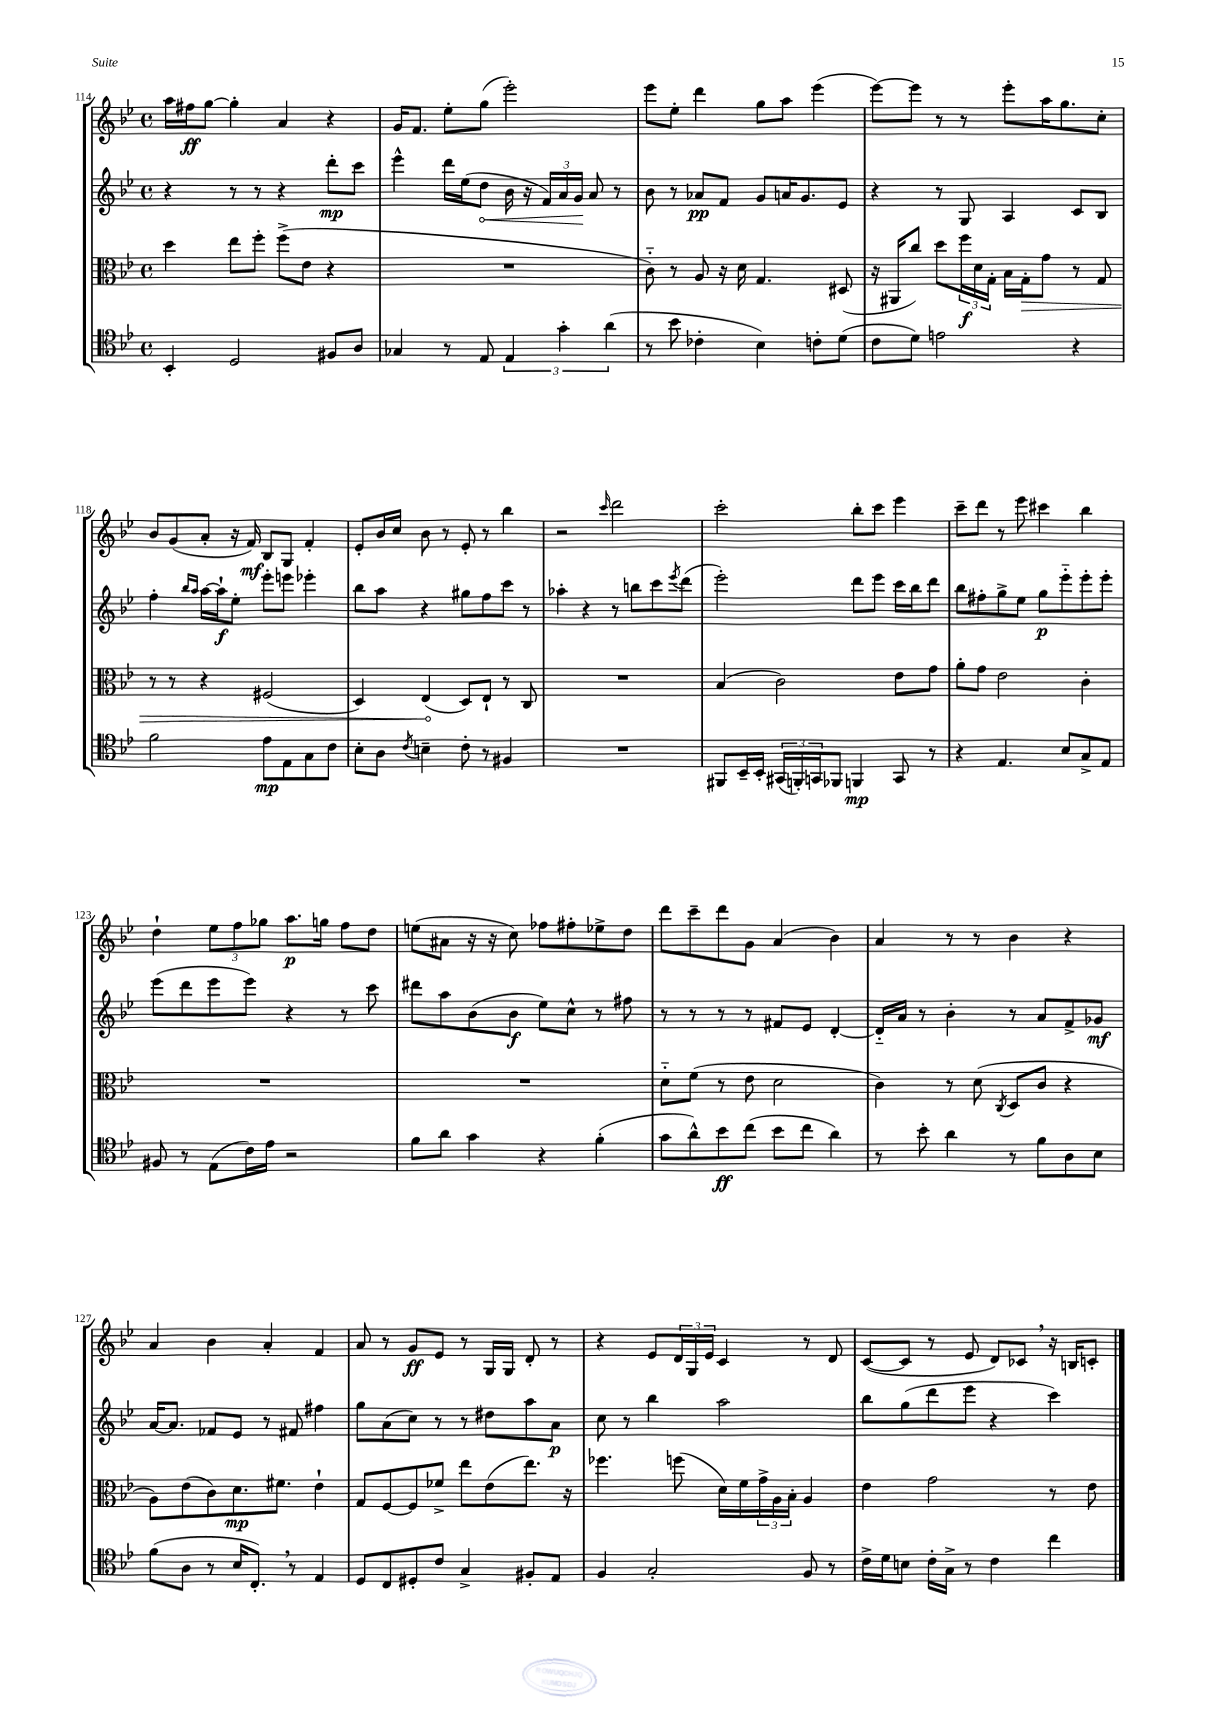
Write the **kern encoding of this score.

**kern	**kern	**kern	**kern
*staff4	*staff3	*staff2	*staff1
*clefC4	*clefC3	*clefG2	*clefG2
*k[b-e-]	*k[b-e-]	*k[b-e-]	*k[b-e-]
*M4/4	*M4/4	*M4/4	*M4/4
*met(c)	*met(c)	*met(c)	*met(c)
4BB-'	4dd	4r	16aa
.	.	.	16ff#
.	.	.	[8gg
2D	8ee-	8r	4gg']
.	8ff'	8r	.
.	(8ff^	4r	4a
.	8e-	.	.
8F#	4r	8ddd'	4r
8A	.	8ccc	.
=	=	=	=
4G-	1r	4eee-^^	16g
.	.	.	8.f
8r	.	16ddd	8ee-'
.	.	(16ee-	.
8E-	.	8dd	(8gg
6E-	.	16b-	2eee-')
.	.	16r	.
.	.	24f)	.
6g'	.	24a	.
.	.	24g	.
.	.	8a	.
(6a	.	.	.
.	.	8r	.
=	=	=	=
8r	8c'~)	8b-	8eee-
8b-	8r	8r	8ee-'
4c-'	8A	8a-	4ddd
.	16r	8f	.
.	16d	.	.
4B-)	4.G	8g	8gg
.	.	16a	8aa
.	.	8.g	.
8c'	.	.	(4eee-
(8d	(8D#	8e-	.
=	=	=	=
8c	16r	4r	[8eee-)
.	16AA#	.	.
8d)	8cc)	.	8eee-]
2e	8dd	8r	8r
.	24ff	8G	8r
.	24d	.	.
.	24G'	.	.
.	16B-	4A	8eee-'
.	16G'	.	.
.	8g	.	16aa
.	.	.	8.gg
4r	8r	8c	.
.	8G	8B-	8cc'
=	=	=	=
2f	8r	4ff'	8b-
.	8r	.	(8g
.	.	16qqbb-	.
.	.	16qqaa	.
.	4r	[16aa	8a'
.	.	16aa`]	.
.	.	8ee-'	16r
.	.	.	16f)
8e-	(2F#	8eee-'	8B-
8E-	.	8eee	8G
8G	.	4eee-'	4f'
8c	.	.	.
=	=	=	=
8B-'	4D)	8bb-	8e-'
8A	.	8aa	16b-
.	.	.	16cc
8qc	.	.	.
4B~	(4E-	4r	8b-
.	.	.	8r
8c'	8D)	8gg#	8e-'
8r	8E-`	8ff	8r
4F#	8r	8ccc	4bb-
.	8C	8r	.
=	=	=	=
1r	1r	4aa-'	2r
.	.	4r	.
.	.	.	16qqccc
.	.	8r	2ddd
.	.	8bb	.
.	.	8ccc	.
.	.	8qeee-	.
.	.	(8ddd	.
=	=	=	=
8FF#	(4B-	2eee-')	2ccc'
16BB-~	.	.	.
16BB-'	.	.	.
(24GG#	2c)	.	.
24FF')	.	.	.
24GG	.	.	.
8FF-	.	.	.
4FF	.	8ddd	8bb-'
.	.	8eee-	8ccc
8GG	8e-	16ccc	4eee-
.	.	16bb-	.
8r	8g	8ddd	.
=	=	=	=
4r	8a'	8bb-	8ccc~
.	8g	8ff#'	8ddd
4.E-	2e-	8gg^	8r
.	.	8ee-	8eee-
.	.	8gg	4ccc#
8B-	.	8eee-'~	.
8G^	4c'	8eee-'	4bb-
8E-	.	8eee-'	.
=	=	=	=
8F#	1r	(8eee-	4dd`
8r	.	8ddd	.
(8E-	.	8eee-	12ee-
.	.	.	12ff
16c)	.	8eee-)	.
.	.	.	12gg-
16e-	.	.	.
2r	.	4r	8.aa
.	.	.	16gg
.	.	8r	8ff
.	.	8ccc	8dd
=	=	=	=
8f	1r	8ddd#	(8ee
8a	.	8aa	8a#
4g	.	(8b-	16r
.	.	.	16r
.	.	8b-	8cc)
4r	.	8ee-)	8ff-
.	.	8cc^^	8ff#'
(4f'	.	8r	8ee-^
.	.	8ff#	8dd
=	=	=	=
8g	8d'~	8r	8ddd
8a^^)	(8f	8r	8ccc~
8b-	8r	8r	8ddd
(8cc	8e-	8r	8g
8b-	2d	8f#	(4a
8cc	.	8e-	.
4a)	.	[4d'	4b-)
=	=	=	=
8r	4c)	16d'~]	4a
.	.	16a	.
8b-'	.	8r	.
4a	8r	4b-'	8r
.	(8d	.	8r
.	8qC	.	.
8r	8D	8r	4b-
8f	8c	8a	.
8A	4r	8f^	4r
8B-	.	8g-	.
=	=	=	=
(8f	8A)	[16a	4a
.	.	8.a]	.
8A	(8e-	.	.
8r	8c)	8f-	4b-
16B-	8.d	8e-	.
8.C')	.	.	.
.	.	8r	4a'
.	8.f#	.	.
8r	.	8f#	.
4E-	4e-`	4ff#	4f
=	=	=	=
8D	8G	8gg	8a
8C	[8F	(8a	8r
8D#'	8F]	8cc)	8g
8c	8f-^	8r	8e-
4G^	8ee-	8r	8r
.	(8e-	8dd#	16G
.	.	.	16G
8F#'	8.ee-)	8aa	8d'
8E-	.	8a	8r
.	16r	.	.
=	=	=	=
4F	4.ff-	8cc	4r
.	.	8r	.
2G'	.	4bb-	8e-
.	(8ff	.	24d
.	.	.	24G
.	.	.	24e-
.	16d)	2aa	4c
.	16f	.	.
.	24g^	.	.
.	24A	.	.
.	24B-'	.	.
8F	4A	.	8r
8r	.	.	8d
=	=	=	=
16c^	4e-	8bb-	([8c
16d	.	.	.
8B	.	(8gg	8c]
16c'	2g	8ddd	8r
16G^	.	.	.
8r	.	8eee-	8e-
4c	.	4r	8d)
.	.	.	8c-
4cc	8r	4ccc)	16r
.	.	.	16B
.	8e-	.	8c'
==	==	==	==
*-	*-	*-	*-
